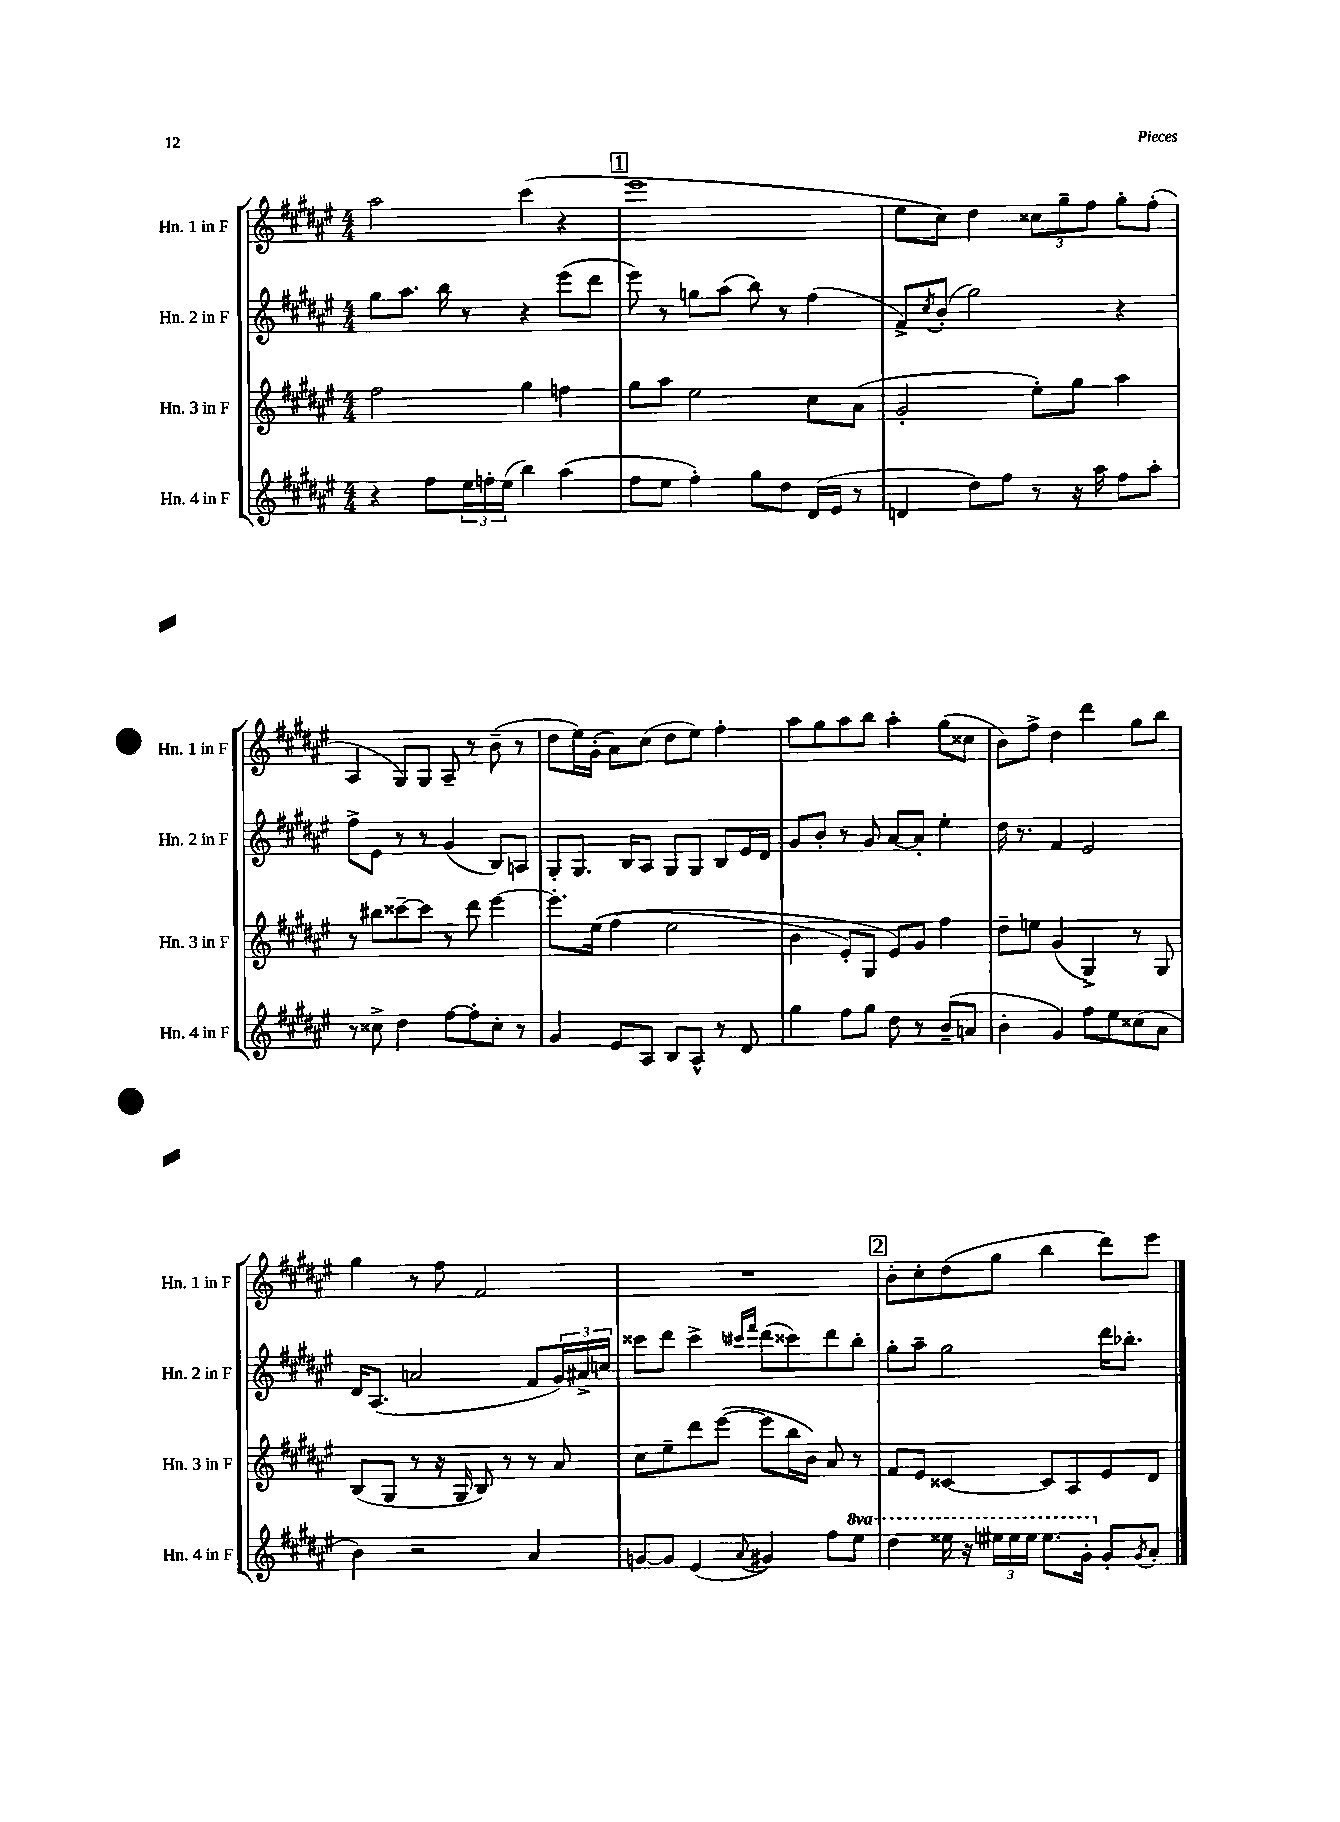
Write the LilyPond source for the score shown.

<<
\new StaffGroup <<
\new Staff = "s0" \with { instrumentName = "Hn. 1 in F" shortInstrumentName = "Hn. 1 in F" } {
    \clef treble \key fis \major \numericTimeSignature \time 4/4
    ais''2 cis'''4( r4 |
    \mark \markup { \box "1" } eis'''1 |
    eis''8 cis''8) dis''4 \tuplet 3/2 { cisis''8 gis''8-- fis''8 } gis''8-. fis''8-.( |
    ais4 gis8) gis8 ais8-- r8 b'8--( r8 |
    dis''8 eis''16) gis'16-.( ais'8) cis''8( dis''8 eis''8) fis''4-. |
    ais''8 gis''8 ais''8 b''8 ais''4-. gis''8( cisis''8 |
    b'8) fis''8-> dis''4 dis'''4 gis''8 b''8 |
    gis''4 r8 fis''8 fis'2 |
    R1 |
    \mark \markup { \box "2" } b'8-. cis''8-. dis''8( gis''8 b''4 dis'''8) eis'''8 \bar "|." |
}
\new Staff = "s1" \with { instrumentName = "Hn. 2 in F" shortInstrumentName = "Hn. 2 in F" } {
    \clef treble \key fis \major \numericTimeSignature \time 4/4
    gis''8 ais''8. b''16 r8 r4 eis'''8( dis'''8 |
    \mark \markup { \box "1" } eis'''8) r8 g''8 ais''8( b''8) r8 fis''4( |
    fis'8->) \acciaccatura { cis''8 } b'8-.( gis''2) r4 |
    fis''8-> eis'8 r8 r8 gis'4( b8) a8 |
    gis8-. gis8. b16 ais8 gis8 gis8 b8 eis'16 dis'16 |
    gis'8 b'8-. r8 gis'8 ais'8~ ais'8-. eis''4-. |
    dis''16 r8. fis'4 eis'2 |
    dis'16 ais8.( a'2 fis'8 \tuplet 3/2 { gis'16) ais'16-> c''16 } |
    cisis'''8 dis'''8 cisis'''4-> \grace { cis'''16 fis'''16 } dis'''8( cisis'''8) dis'''8 b''8-. |
    \mark \markup { \box "2" } gis''8-. ais''8-- gis''2 dis'''16 bes''8.-. \bar "|." |
}
\new Staff = "s2" \with { instrumentName = "Hn. 3 in F" shortInstrumentName = "Hn. 3 in F" } {
    \clef treble \key fis \major \numericTimeSignature \time 4/4
    fis''2 gis''4 f''4 |
    \mark \markup { \box "1" } gis''8 ais''8 eis''2 cis''8 ais'8( |
    gis'2-. eis''8-.) gis''8 ais''4 |
    r8 bis''8 cisis'''8~-- cisis'''8 r8 dis'''8 eis'''4~ |
    eis'''8.-. eis''16\( fis''4( eis''2 |
    b'4 eis'8-.) gis8 eis'8\) gis'8 fis''4 |
    dis''8-- e''8 gis'4( gis4->) r8 gis8 |
    b8( gis8 r8 r16 gis16 b8) r8 r8 ais'8 |
    cis''8 eis''8-- dis'''8 eis'''8~( eis'''8 b''16 b'16) ais'8 r8 |
    \mark \markup { \box "2" } fis'8 eis'8 cisis'4~ cisis'8 ais8 eis'8 dis'8 \bar "|." |
}
\new Staff = "s3" \with { instrumentName = "Hn. 4 in F" shortInstrumentName = "Hn. 4 in F" } {
    \clef treble \key fis \major \numericTimeSignature \time 4/4 \set Staff.ottavationMarkups = #ottavation-simple-ordinals
    r4 fis''8 \tuplet 3/2 { eis''16 f''16-. eis''16( } b''4) ais''4( |
    \mark \markup { \box "1" } fis''8 eis''8 fis''4-.) gis''8 dis''8 dis'16( eis'16 r8 |
    d'4 dis''8) fis''8 r8 r16 ais''16 fis''8 ais''8-. |
    r8 cisis''8-> dis''4 fis''8~ fis''8-. cisis''8-. r8 |
    gis'4 eis'8 ais8 b8 ais8-^ r8 dis'8 |
    gis''4 fis''8 gis''8 dis''8 r8 b'8--( a'8 |
    b'4-. gis'4) fis''8 eis''8 cisis''8( ais'8 |
    b'4) r2 ais'4 |
    g'8~ g'8 eis'4( \appoggiatura { ais'8 } gis'4) fis''8 \ottava #1 eis'''8 |
    \mark \markup { \box "2" } dis'''4 eisis'''16 r16 \tuplet 3/2 { eis'''16 eis'''16 eis'''16 } eis'''8. gis''16-. \ottava #0 gis'8-. \acciaccatura { gis'8 } ais'8-. \bar "|." |
}
>>
>>
\layout { \context { \Score \remove "Bar_number_engraver" } }
